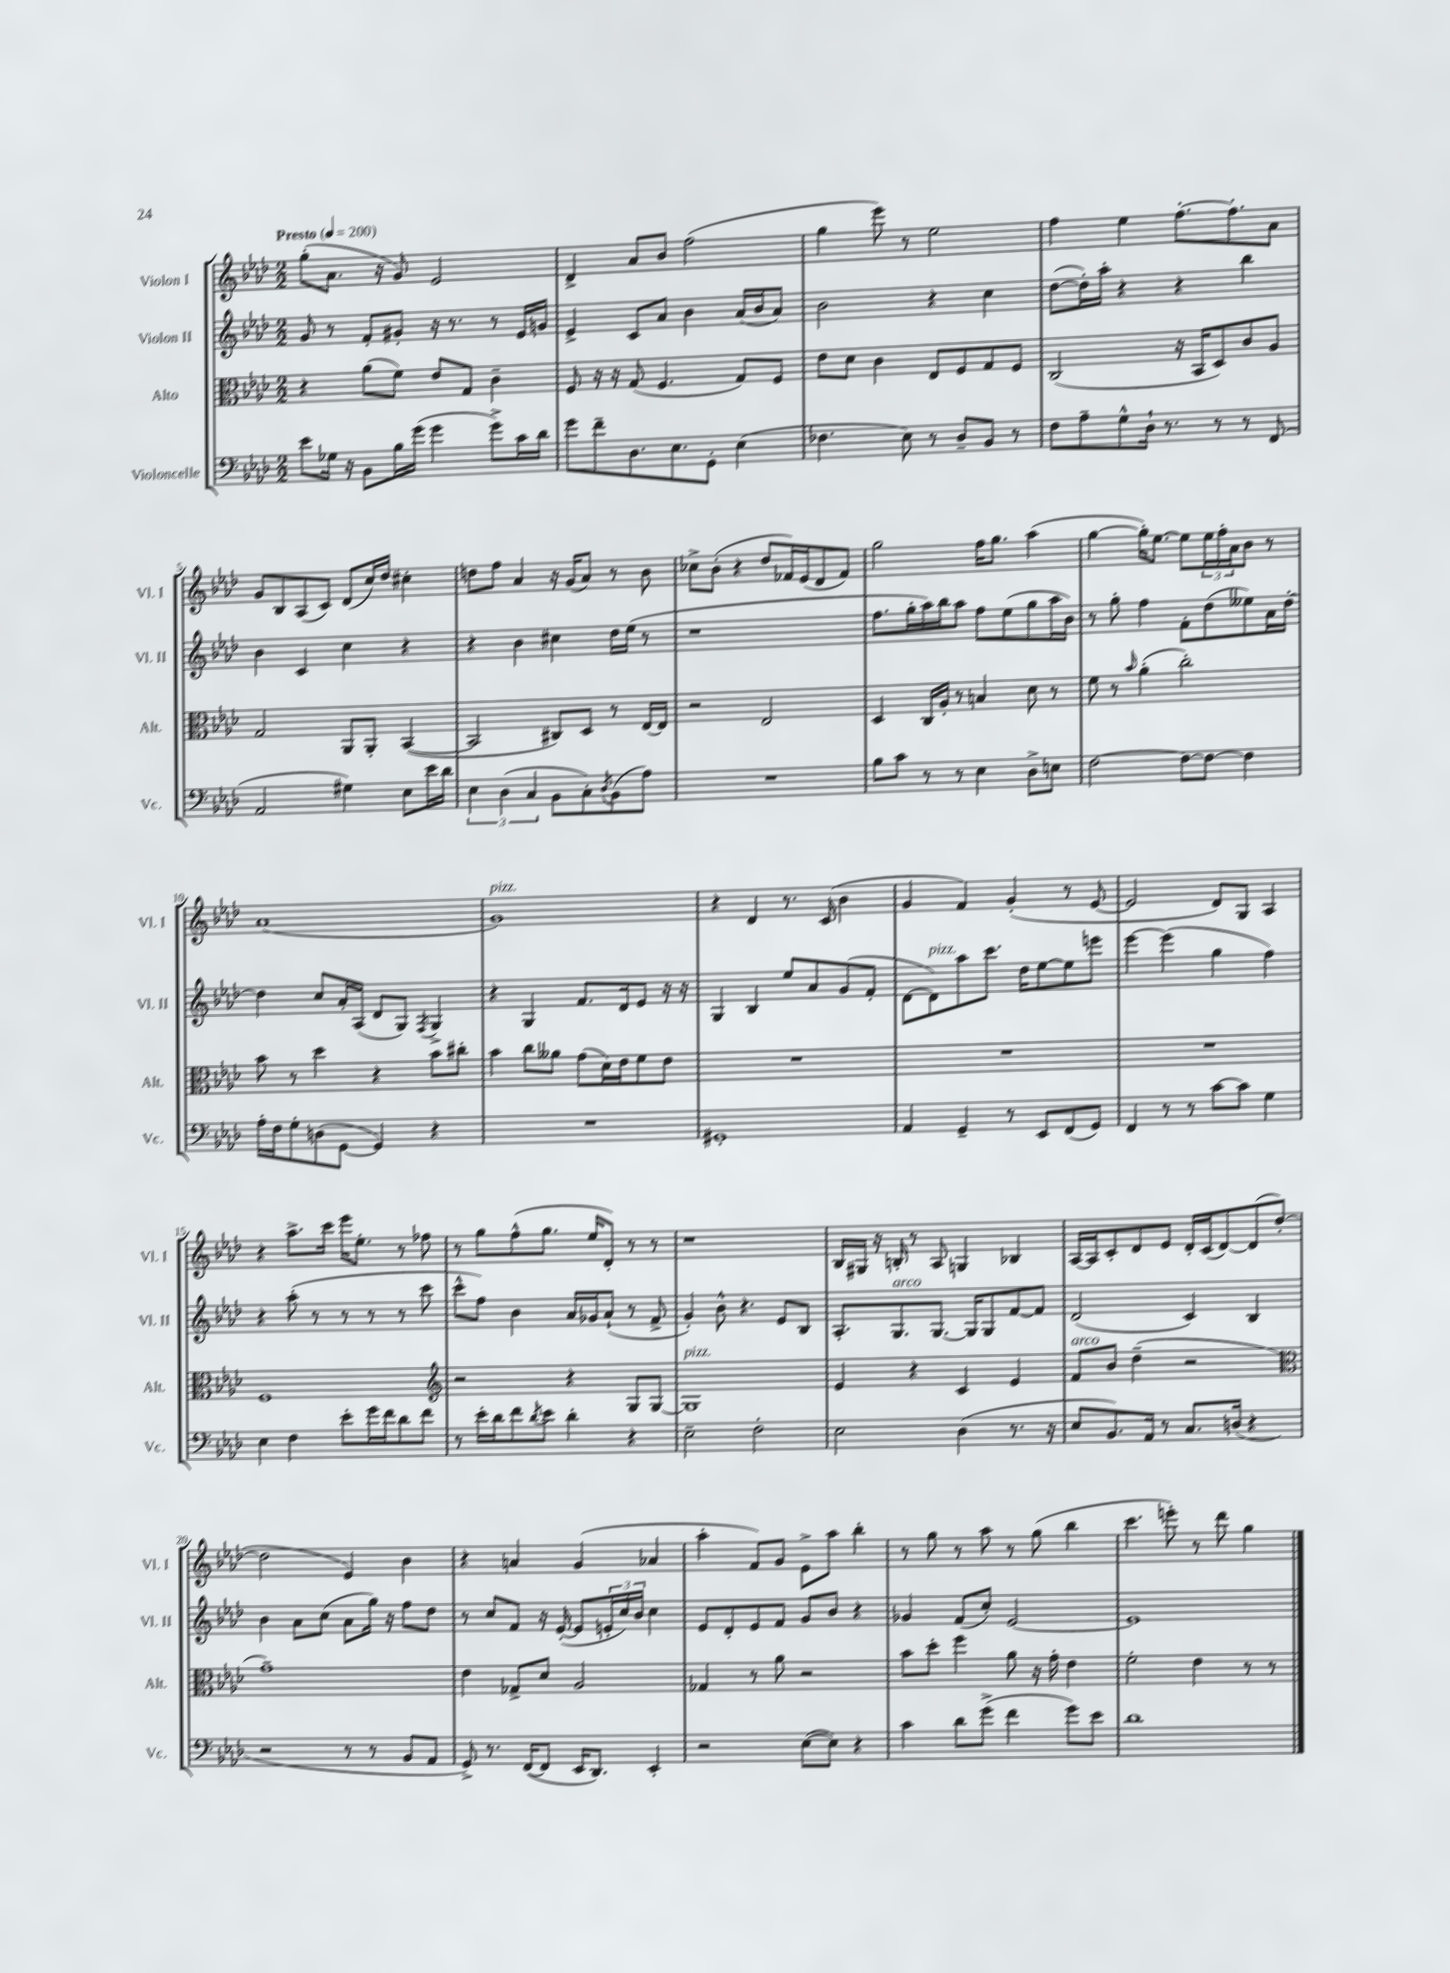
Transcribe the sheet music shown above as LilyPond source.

<<
\new StaffGroup <<
\new Staff = "s0" \with { instrumentName = "Violon I" shortInstrumentName = "Vl. I" } {
    \clef treble \key aes \major \numericTimeSignature \time 2/2 \tempo "Presto" 4 = 200
    g''8-.( aes'8. r16 g'8) ees'2 |
    des'4-> aes'8 bes'8 f''2( |
    g''4 ees'''8) r8 ees''2 |
    f''4 ees''4 f''8.~-. f''8.-. aes'8 |
    g'8 bes8 aes8( c'8) des'8( c''16) des''16 cis''4-. |
    d''8 f''8 aes'4 r16 g'16( aes'8) r8 bes'8 |
    ces''8-> bes'8-.( r4 des''8 fes'16) ees'16( des'8 fes'8) |
    g''2 f''16 g''8. aes''4( |
    g''4~ g''16-.) ees''8.~ ees''8 \tuplet 3/2 { ees''16 f''16-. aes'16 } bes'8 r8 |
    aes'1( |
    g'1^\markup { \italic "pizz." }) |
    r4 des'4 r8. c'16( bes'4 |
    g'4 f'4) g'4-.( r8 ees'8~ |
    ees'2 des'8) g8 aes4 |
    r4 aes''8.-> c'''16 ees'''16 ees''8.-. r8 fes''8 |
    r8 g''8 f''8-^( g''8. ees''16 des'8-.) r8 r8 |
    r1 |
    bes16 gis16 r16 b16-. r8 aes8 g4 bes4 |
    aes16~ aes16 c'8-. des'8 ees'8 des'16-. c'16( des'8~) des'8( des''8~-. |
    des''2 ees'4) bes'4 |
    r4 a'4 g'4( aes'4 |
    aes''4-. f'8) g'8 ees'8-> aes''8 bes''4-. |
    r8 g''8 r8 aes''8 r8 g''8( bes''4 |
    c'''4. e'''8-.) r8 des'''8 g''4 \bar "|." |
}
\new Staff = "s1" \with { instrumentName = "Violon II" shortInstrumentName = "Vl. II" } {
    \clef treble \key aes \major \numericTimeSignature \time 2/2
    g'8 r8 f'8-. gis'8-. r16 r8. r8 ees'16 g'16 |
    ees'4-> c'8 aes'8 bes'4 aes'16( bes'16 aes'8) |
    bes'2 r4 c''4 |
    des''8~( des''16-.) aes''16-. r4 r4 bes''4 |
    bes'4 c'4 c''4 r4 |
    r4 bes'4 cis''4 des''16 ees''16( r8 |
    r1 |
    f''8. g''16-. aes''16) bes''16 aes''8 f''8 ees''8( g''8 aes''16 bes'16) |
    r8 g''8-. f''4 f'8-. des''8( eeses''8) aes'16 des''16~-. |
    des''4 c''8 aes'16-. aes16( des'8 g8) \acciaccatura { f8 } g4-> |
    r4 g4 f'8. des'16 ees'8 r16 r16 |
    g4 bes4 ees''8 aes'8 g'8( f'8-. |
    des'8~ des'8^\markup { \italic "pizz." }) aes''8 c'''8. des''16 ees''8~ ees''8 e'''8 |
    ees'''4~ ees'''4( g''4 f''4) |
    r4 aes''8-.( r8 r8 r8 r8 c'''8 |
    c'''8-^ f''8) bes'4 aes'16 ges'16 aes'8-!( r8 f'8-> |
    g'4-.) bes'8-^ r4. ees'8 bes8 |
    aes8.-. g8.^\markup { \italic "arco" } g8.~ g16 g8 f'8~ f'8 |
    des'2( c'4) bes4 |
    bes'4 aes'8 c''8( aes'8 g''16) r16 f''8 des''8 |
    r8 c''8 f'8 r16 ees'16~-.( ees'8 \tuplet 3/2 { e'16-. c''16) bes'16 } c''4 |
    ees'8 des'8-. ees'8 f'8 g'8 bes'8 r4 |
    ges'4 f'8( c''8-.) ees'2~ |
    ees'1 \bar "|." |
}
\new Staff = "s2" \with { instrumentName = "Alto" shortInstrumentName = "Alt." } {
    \clef alto \key aes \major \numericTimeSignature \time 2/2
    r4 aes'8( f'8) ees'8 g8 c'4-- |
    f8 r16 r16 g8( f4. g8) f8 |
    ees'8 des'8 c'4 ees8 f8 g8 f8 |
    c2( r16 bes,16 des8) c'8 aes8 |
    g2 aes,8 aes,8-. bes,4~( |
    bes,2 cis8) des8 r8 ees16~ ees16 |
    r2 ees2 |
    des4 c16 aes16-. r8 b4 des'8 r8 |
    f'8 r8 \grace { bes'16 } aes'4-.( c''2-.) |
    bes'8 r8 des''4 r4 bes'8 cis''8-. |
    bes'4 c''8 aeses'8 g'8( des'16) ees'16 f'8 ees'8 |
    R1 |
    R1 |
    R1 |
    f1 |
    \clef treble r2 r4 g8 g8~ |
    g1^\markup { \italic "pizz." } |
    ees'4 r4 c'4 ees'4 |
    f'8^\markup { \italic "arco" } bes'8 des''4--( r2 |
    \clef alto g'1--) |
    ees'4 ges8-> des'8 aes2 |
    ges4 r8 aes'8 r2 |
    bes'8 des''8-. f''4 aes'8 r16 g'16-. ees'4 |
    f'2-. ees'4 r8 r8 \bar "|." |
}
\new Staff = "s3" \with { instrumentName = "Violoncelle" shortInstrumentName = "Vc." } {
    \clef bass \key aes \major \numericTimeSignature \time 2/2
    ees'8 ges16 r16 bes,8 bes16 g'16( g'4 g'8->) c'16 des'16 |
    g'8 f'8-- des8. ees8. g,8-. ees4( |
    fes4. ees8) r8 des8-- bes,8 r8 |
    f8 aes8-- g8-^ des16-! r8. r8 r8 f,8( |
    aes,2 gis4) ees8 ees'16 des'16 |
    \tuplet 3/2 { ees4 des4( c4 } bes,8 c8-.) \acciaccatura { des8 } bes,8( aes8) |
    R1 |
    bes8 c'8 r8 r8 ees4 des8-> e8 |
    f2~ f8~ f8~ f4 |
    aes16-. f16 g8-. d8( g,8~ g,4) r4 |
    R1 |
    gis,1-. |
    aes,4 g,4-- r8 ees,8 f,8( g,8) |
    f,4 r8 r8 c'8~ c'8 g4 |
    ees4 f4 ees'8-. g'16 f'16 des'8 f'8 |
    r8 ees'16-. des'16 f'8 \acciaccatura { des'8 } ees'8 des'4-. r4 |
    ees2-- f2-. |
    ees2 des4( r8. r16 |
    ees8 bes,8.) aes,16 r8 c8. d16( r4 |
    r2 r8 r8 bes,8 aes,8 |
    g,8->) r8. f,16~( f,8 ees,16 des,8.) ees,4-. |
    r2 ees8~( ees8) r4 |
    c'4 des'8 g'8->( f'4 g'8) ees'8 |
    des'1 \bar "|." |
}
>>
>>
